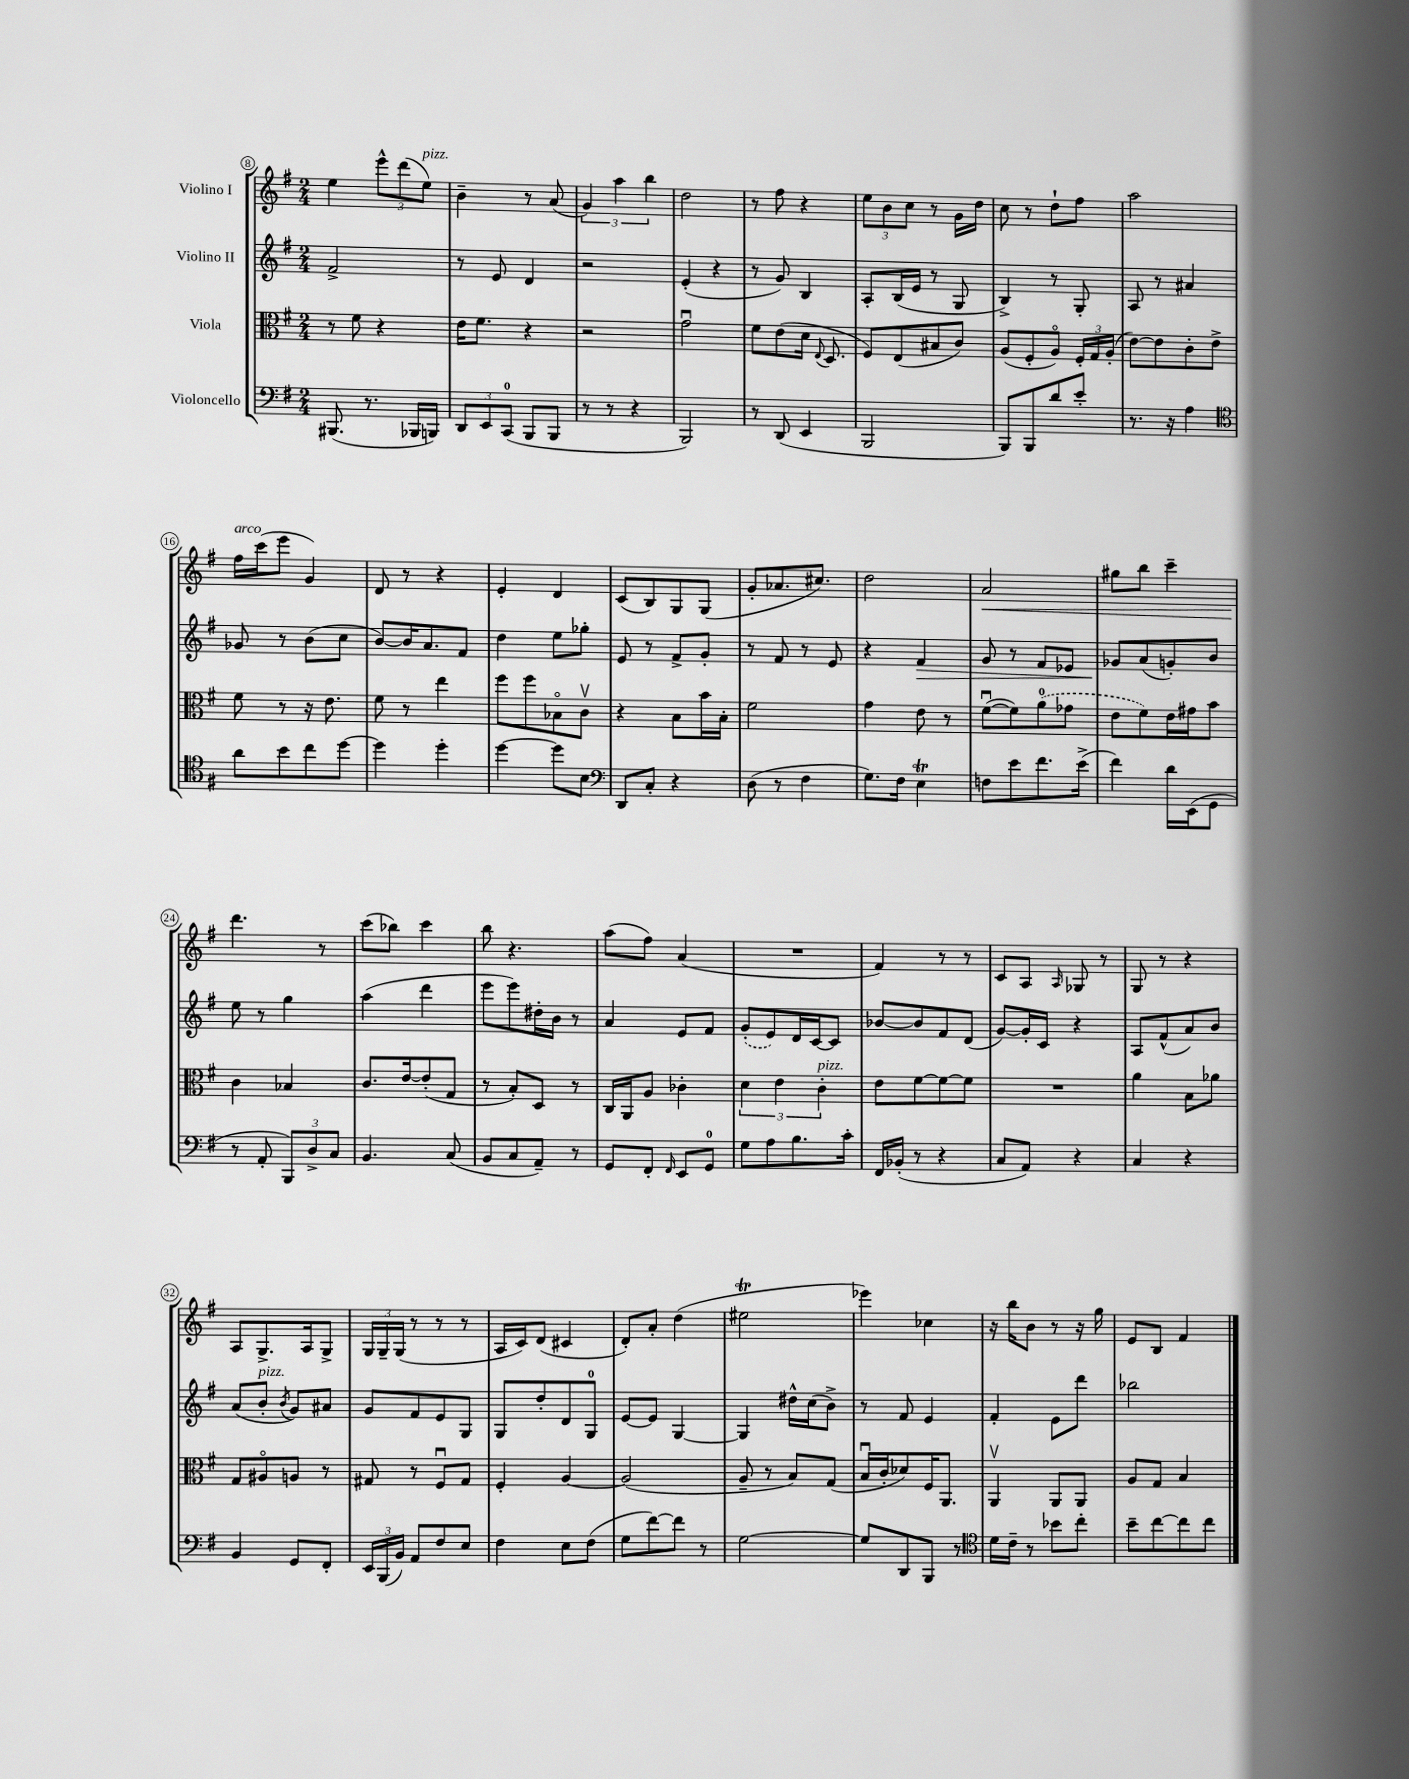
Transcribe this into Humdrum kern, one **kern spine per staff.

**kern	**kern	**kern	**kern
*staff4	*staff3	*staff2	*staff1
*clefF4	*clefC3	*clefG2	*clefG2
*k[f#]	*k[f#]	*k[f#]	*k[f#]
*M2/4	*M2/4	*M2/4	*M2/4
(8.BBB#/	8r	2f#^/	4ee\
.	8f#\	.	.
8.r	.	.	.
.	4r	.	12eee^^\L
.	.	.	(12ddd\
16BBB-/LL	.	.	.
.	.	.	12ee\J)
16BBB/JJ)	.	.	.
=	=	=	=
12DD/L	16e\LK	8r	4b~\
.	8.f#\J	.	.
12EE/	.	.	.
.	.	8e/	.
(12CC/J	.	.	.
8BBB/L	4r	4d/	8r
8BBB/J	.	.	(8a/
=	=	=	=
8r	2r	2r	6g/)
8r	.	.	.
.	.	.	6aa\
4r	.	.	.
.	.	.	6bb\
=	=	=	=
2BBB/)	2gu\	(4e'/	2dd\
.	.	4r	.
=	=	=	=
8r	8f#\L	8r	8r
(8DD/	(8e\	8g/)	8ff#\
4EE/	16d\Jk	4B/	4r
.	8qqE/	.	.
.	8.D/	.	.
=	=	=	=
2BBB/	8F#/L)	8A'/L	12ee\L
.	.	.	12b\
.	(8E/	(16B/L	.
.	.	.	12cc\J
.	.	16e/JJ	.
.	8B#/	8r	8r
.	8c/J)	8G/	16g\LL
.	.	.	16dd\JJ
=	=	=	=
8BBB/L)	(8A/L	4B^/)	8cc\
8BBB/	8F#'/	.	8r
8d/	8Ao/J)	8r	8dd`\L
8e'/J	24F#'/LL	8G'/	8ff#\J
.	24G/	.	.
.	(24A'/JJ	.	.
=	=	=	=
8.r	[8e\L)	8A/	2aa\
.	8e\]	8r	.
16r	.	.	.
4A\	8c'\	4a#/	.
.	8e^\J	.	.
=	=	=	=
*clefC4	*	*	*
8a\L	8f#\	8g-/	16ff#\LL
.	.	.	(16ccc\J
8b\	8r	8r	8eee\J
8cc\	16r	(8b\L	4g/)
.	8.e\	.	.
[8dd\J	.	8cc\J	.
=	=	=	=
4dd\]	8f#\	[8b/L)	8d/
.	8r	16b/]K	8r
.	.	8.a/	.
4dd'\	4ee\	.	4r
.	.	8f#/J	.
=	=	=	=
[4dd\	8ff#\L	4dd\	4e'/
.	8ff#\	.	.
8dd\]L	8B-o\	8ee\L	4d/
8B\J	8cv\J	8gg-'\J	.
=	=	=	=
*clefF4	*	*	*
8DD/L	4r	8e/	(8c/L
8C'/J	.	8r	8B/)
4r	8B\L	8f#^/L	8G/
.	16b\L	8g'/J	(8G/J
.	16B'\JJ	.	.
=	=	=	=
(8D\	2f#\	8r	8g'/L
8r	.	8f#/	8.a-/
4F#\	.	8r	.
.	.	.	8.cc#/J)
.	.	8e/	.
=	=	=	=
8.G\L)	4g\	4r	2dd\
16F#\Jk	.	.	.
4E\	8e\	4f#/	.
.	8r	.	.
=	=	=	=
8F\L	([8f#u\L	8g/	2a/
8e\	8f#\])	8r	.
8.f#\	(8a\	8f#/L	.
.	8g-\J	8e-/J	.
(16e^\Jk	.	.	.
=	=	=	=
4f#\)	8e\L	8g-/L	8gg#\L
.	8f#\)	(8a/	8bb\J
16d\LL	16e\L	8g'/)	4ccc~\
(16EE\J	16g#\J	.	.
8GG\J	8b\J	8b/J	.
=	=	=	=
8r	4c\	8ee\	4.ddd\
8AA'/	.	8r	.
12BBB/L)	4B-/	4gg\	.
12D^/	.	.	.
.	.	.	8r
12C/J	.	.	.
=	=	=	=
4.BB/	8.c/L	(4aa\	(8ccc\L
.	.	.	8bb-\J)
.	[16e/k	.	.
.	(8e'/]	4ddd\	4ccc\
(8C/	8G/J	.	.
=	=	=	=
8BB/L	8r	8eee\L	8bb\
8C/	8B'/L)	8eee\)	4.r
8AA~/J)	8D/J	16dd#'\L	.
.	.	16b\JJ	.
8r	8r	8r	.
=	=	=	=
8GG/L	16C/LL	4a/	(8aa\L
.	16AA/J	.	.
8FF#'/J	8A/J	.	8ff#\J)
16qqFF#/	.	.	.
8EE/L	4c-'\	8e/L	(4a/
8GG/J	.	8f#/J	.
=	=	=	=
8G\L	6d\	(8g'/L	2r
8A\	.	8e/)	.
.	6e\	.	.
8.B\	.	16d/L	.
.	.	[16c/J	.
.	6c'\	.	.
.	.	8c/]J	.
16c'\Jk	.	.	.
=	=	=	=
16FF#/LL	8e\L	[8b-/L	4f#/)
(16BB-'/JJ	.	.	.
8r	[8f#\	8b-/]	.
4r	8f#\_	8f#/	8r
.	8f#\]J	(8d/J	8r
=	=	=	=
8C/L	2r	[8g/L)	8c/L
8AA/J)	.	16g'/]L	8A/J
.	.	16c/JJ	.
.	.	.	16qqA/
4r	.	4r	8G-/
.	.	.	8r
=	=	=	=
4C/	4a\	8A/L	8G/
.	.	(8f#^^/	8r
4r	8B\L	8a/)	4r
.	8a-\J	8b/J	.
=	=	=	=
4BB/	8G/L	(8a/L	8A/L
.	8A#o/	8b'/J	8.G^/
.	.	8qb/	.
8GG/L	8A/J	8g/L)	.
.	.	.	16A/k
8FF#'/J	8r	8a#/J	8G^/J
=	=	=	=
24EE/LL	8G#/	8g/L	24G/LL
(24BBB/	.	.	24G~/
24BB/JJ)	.	.	(24G/JJ
8AA/L	8r	8f#/	8r
8F#/	8F#u/L	8e/	8r
8E/J	8G#/J	8G/J	8r
=	=	=	=
4F#\	4F#'/	8G/L	16A/LL
.	.	.	16c/J)
.	.	8dd'/	(8d/J
8E\L	[4A/	8d/	4c#/
(8F#\J	.	8G/J	.
=	=	=	=
8G\L	(2A/]	[8e/L	8d'/L)
[8f#\)	.	8e/]J	8a'/J
8f#\]J	.	[4G/	(4dd\
8r	.	.	.
=	=	=	=
[2G\	8A~/	4G/]	2ee#\
.	8r	.	.
.	8B/L)	16dd#^^\LL	.
.	.	(16cc\J	.
.	(8G/J	8b^\J)	.
=	=	=	=
8G/]L	16Bu/LL	8r	4eee-\)
.	16c'/J	.	.
8DD/	8d-/)	8f#/	.
8BBB/J	16F#/K	4e/	4cc-\
.	8.AA/J	.	.
8r	.	.	.
=	=	=	=
*clefC4	*	*	*
16d\LL	4AAv/	4f#'/	16r
16c~\JJ	.	.	16bb\LK
8r	.	.	8b\J
8b-\L	8AA/L	8e\L	8r
8cc'\J	8AA/J	8ddd\J	16r
.	.	.	16gg\
=	=	=	=
8b~\L	8A/L	2bb-\	8e/L
[8cc\	8G/J	.	8B/J
8cc\]	4B/	.	4f#/
8cc\J	.	.	.
==	==	==	==
*-	*-	*-	*-
